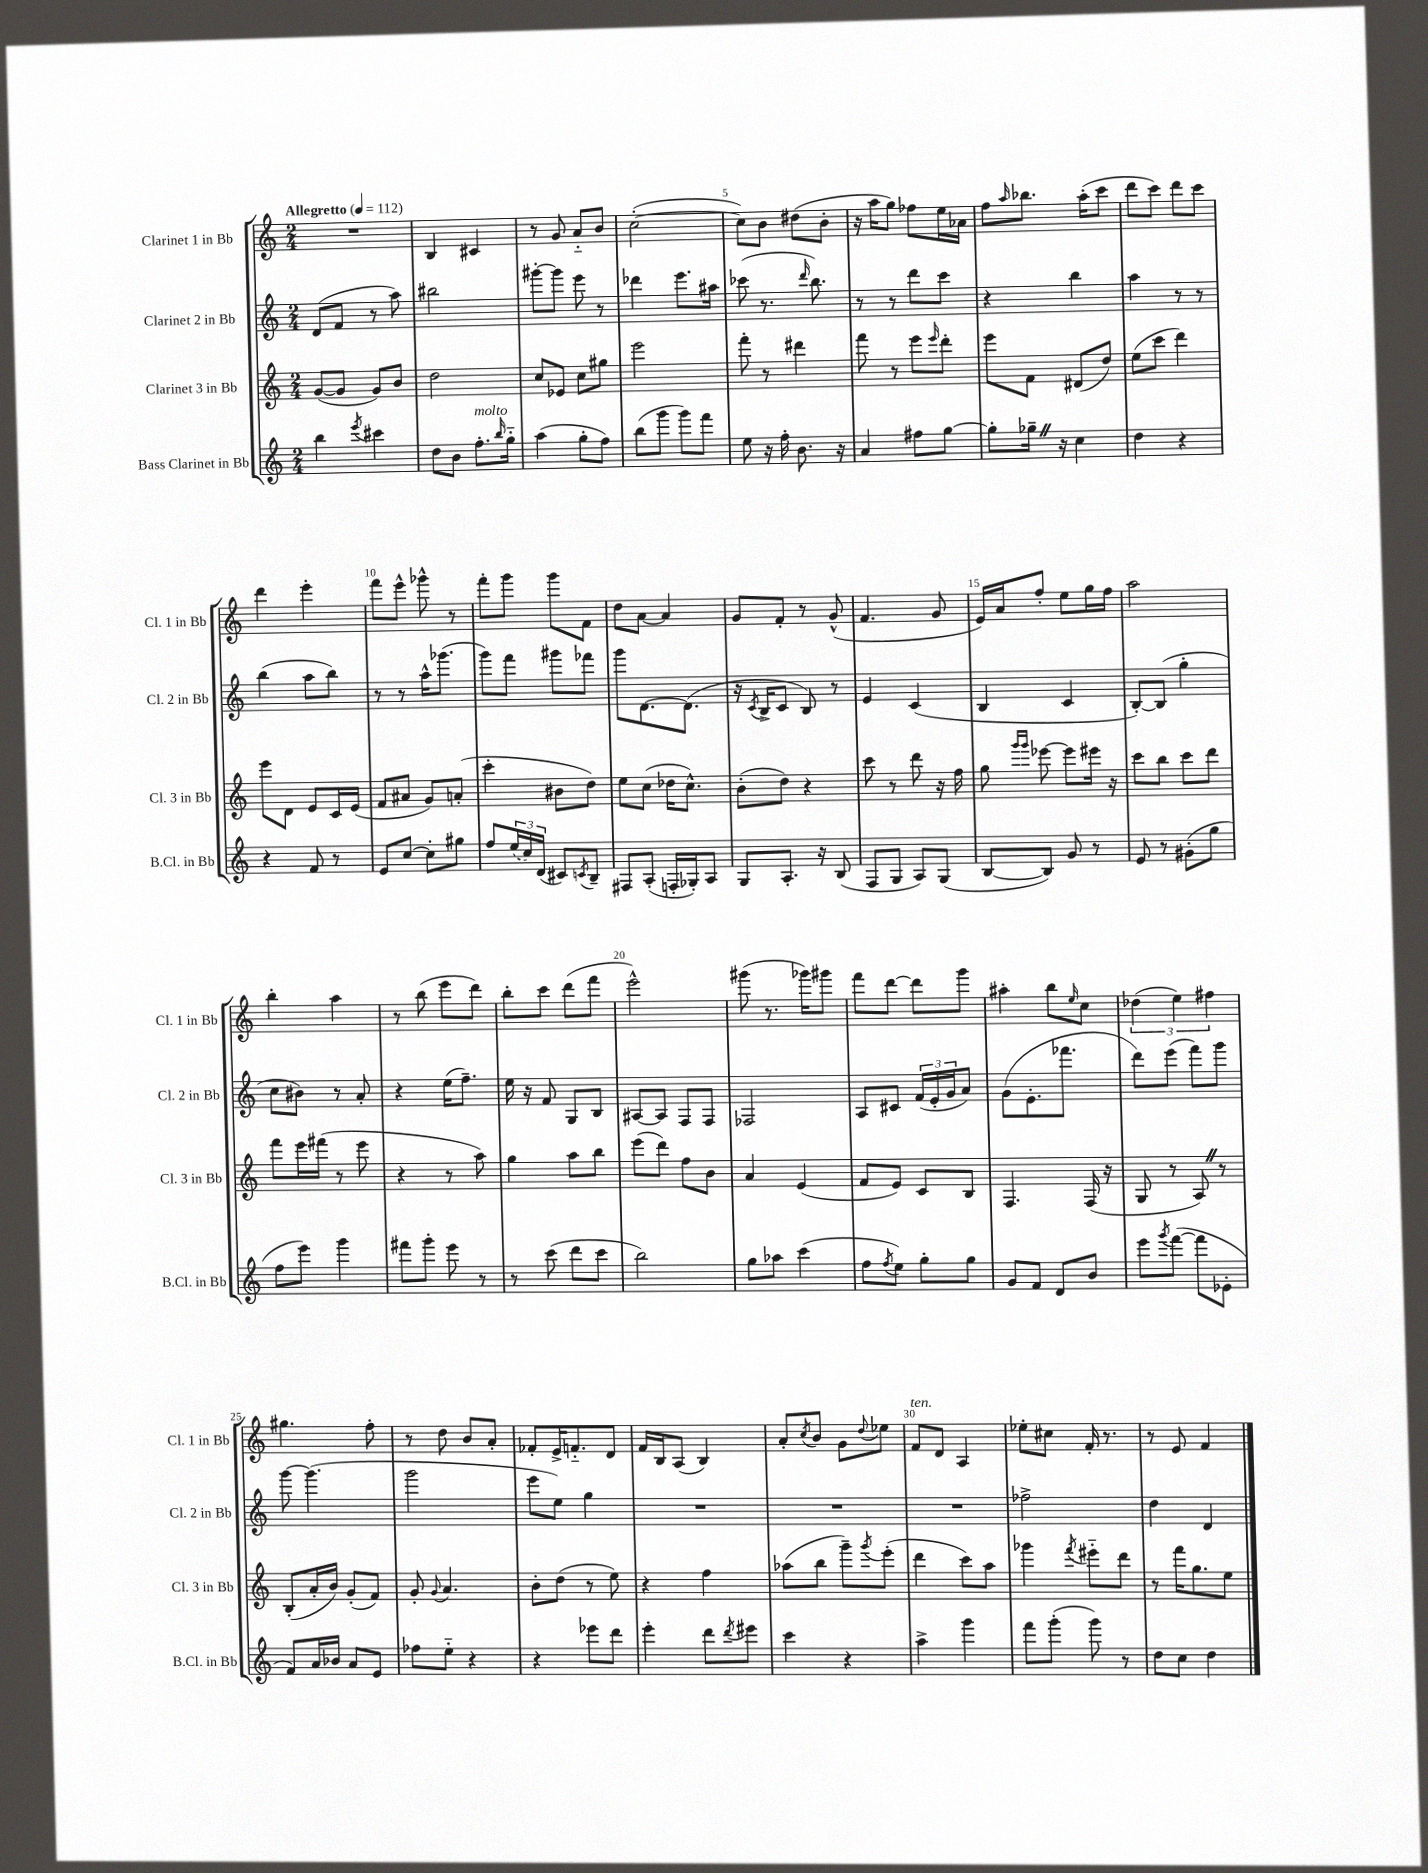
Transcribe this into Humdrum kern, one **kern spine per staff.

**kern	**kern	**kern	**kern
*part4	*part3	*part2	*part1
*staff4	*staff3	*staff2	*staff1
*I"Bass Clarinet in Bb	*I"Clarinet 3 in Bb	*I"Clarinet 2 in Bb	*I"Clarinet 1 in Bb
*I'B.Cl. in Bb	*I'Cl. 3 in Bb	*I'Cl. 2 in Bb	*I'Cl. 1 in Bb
*clefG2	*clefG2	*clefG2	*clefG2
*k[]	*k[]	*k[]	*k[]
*M2/4	*M2/4	*M2/4	*M2/4
*MM112	*MM112	*MM112	*MM112
=1	=1	=1	=1
!	!	!	!LO:TX:a:B:t=Allegretto
4bb\	([8g/L	(8d/L	2r
.	8g/J]	8f/J	.
8qeee/	.	.	.
4ccc#X\	8g/L)	8r	.
.	8b/J	8aa\)	.
=2	=2	=2	=2
8dd\L	2dd\	2bb#X\	4B/
8b\J	.	.	.
!LO:TX:a:i:t=molto	!	!	!
8.ff'\L	.	.	4c#X/
16qqbb/	.	.	.
16gg\Jk	.	.	.
=3	=3	=3	=3
(4aa\	8cc/L	[8ggg#X'\L	8r
.	8e-X/J	8ggg#\J]	8g/
8gg'\L	8cc\L	8eee\	8a/L
8ff\J)	8gg#X\J	8r	8b/J
=4	=4	=4	=4
(8bb\L	2eee\	4ddd-X\	([2cc'\
8ggg\J	.	.	.
8ggg\L)	.	8.eee\L	.
8fff\J	.	.	.
.	.	16aa#X\Jk	.
=5	=5	=5	=5
8ee\	8fff'\	(8ccc-X\	8cc\L])
16r	8r	8.r	8b\J
16ff'\	.	.	.
8.b\	4ddd#X\	.	(8dd#X\L
.	.	16qqddd/	.
.	.	8.bb\)	.
.	.	.	8b'\J
16r	.	.	.
=6	=6	=6	=6
4a/	8fff\	8r	16r
.	.	.	16aa\KL
.	8r	8r	8gg\J)
8ff#X\L	8eee\L	8ddd\L	8ff-X\L
.	16qqeee/	.	.
[8gg\J	8ddd'\J	8ccc\J	16ee\L
.	.	.	16a-X\JJ
=7	=7	=7	=7
8gg'\L]	8eee\L	4r	8ff\L
.	.	.	16qqaa/
16gg-X~Z\Jk	8f\J	.	8.bb-X\J
16r	.	.	.
4cc\	(8d#X/L	4bb\	.
.	.	.	(16aa'\KL
.	8dd/J)	.	8ccc\J
=8	=8	=8	=8
4dd\	(8ee\L	4aa\	8ddd\L
.	8ccc\J	.	8ccc\J)
4r	4ddd\)	8r	8ddd\L
.	.	8r	8ccc\J
!!LO:LB:g=z
=9	=9	=9	=9
4r	8eee\L	(4bb\	4ddd\
.	8d\J	.	.
8f/	8e/L	8aa\L	4eee'\
8r	16c/L	8bb\J)	.
.	(16e/JJ	.	.
=10	=10	=10	=10
8e/L	8f/L	8r	8fff\L
[8cc/J	8a#X/J	8r	8eee^^\J
8cc'\L]	8g/L)	16aa^^\KL	8ggg-X^^\
.	.	(8.ggg-X\J	.
8gg#X\J	(8an'/J	.	8r
=11	=11	=11	=11
8ff/L	4ccc'\	8ggg\L)	8fff'\L
(24ee/L	.	8fff\J	8ggg\J
24cc/)	.	.	.
(24d/JJ	.	.	.
8c#X/L)	8b#X\L	8ggg#X\L	8ggg\L
8qcn/	.	.	.
8B~/J	8dd\J)	8fff-X\J	8f\J
=12	=12	=12	=12
8F#X/L	8ee\L	8ggg\L	8dd\L
(8A'/J	(8cc\J	[8.d\	[8a\J
16Fn'/LL	16dd-X\KL	.	4a/]
16G-X'/J)	8.cc^^\J)	(8.d\J]	.
8A/J	.	.	.
=13	=13	=13	=13
8G/L	(8b'\L	16r	8g/L
.	.	8qc/	.
.	.	16B^/KL	.
8.A'/J	8dd\J)	8c/J	8f'/J
.	4r	8B/)	8r
16r	.	.	.
(8B/	.	8r	(8g^^/
=14	=14	=14	=14
8F/L	8ccc\	4e/	4.f/
8G/J	8r	.	.
8A/L)	8ddd\	(4c/	.
(8G/J	16r	.	8g/
.	16ff\	.	.
=15	=15	=15	=15
[8B/L	8gg\	4B/	16e/LL)
.	.	.	16a/J
.	16qqggg/LL	.	.
.	16qqggg/JJ	.	.
8B/J])	[8eee-X\	.	8ff'/J
8g/	8eee-\L]	4c/	8ee\L
8r	16eee#X\Jk	.	16gg\L
.	16r	.	16ff\JJ
=16	=16	=16	=16
8e/	8ccc\L	[8B'/L)	2aa\
8r	8bb\J	(8B/J]	.
(8g#X'\L	8ccc\L	4gg'\	.
8gg\J	8ddd\J	.	.
!!LO:LB:g=z
=17	=17	=17	=17
8ff\L	8fff\L	8cc\L	4bb'\
8eee\J)	16eee\L	8b#X\J)	.
.	(16fff#X\JJ	.	.
4ggg\	8r	8r	4aa\
.	8eee\	8a'/	.
=18	=18	=18	=18
8fff#X\L	4r	4r	8r
8ggg'\J	.	.	(8bb\
8eee\	8r	(16ee\KL	8eee\L
.	.	8.ff~\J)	.
8r	8aa\)	.	8ddd\J)
=19	=19	=19	=19
8r	4gg\	16ee\	8bb'\L
.	.	16r	.
(8ccc\	.	8f/	8ccc\J
8ddd\L	8aa\L	8G/L	(8ddd\L
8ccc\J	8bb\J	8B/J	8fff\J
=20	=20	=20	=20
2bb\)	(8eee\L	[8A#X/L	2eee^^\)
.	8ddd\J)	8A#/J]	.
.	8ff\L	8F/L	.
.	8b\J	8F/J	.
=21	=21	=21	=21
8gg\L	4a/	2F-X/	(8ggg#X\
8aa-X\J	.	.	8.r
(4ccc\	(4e/	.	.
.	.	.	16ggg-X\KL)
.	.	.	8ggg#X\J
=22	=22	=22	=22
8ff\L	8f/L	8A/L	8fff\L
8qff/	.	.	.
8ee\J)	8e/J)	8c#X/J	[8ddd\J
8gg'\L	8c/L	(24f/LL	8ddd\L]
.	.	24e'/	.
.	.	24g/J	.
8gg\J	8B/J	8a/J)	8ggg\J
=23	=23	=23	=23
8g/L	4.F/	(8g\L	4aa#X'\
8f/J	.	8.e'\	.
8d/L	.	.	8bb\L
.	.	8.fff-X\J	.
.	.	.	16qqee/
8b/J	(16F/	.	8cc\J
.	16r	.	.
=24	=24	=24	=24
8eee\L	8G/	8ddd\L)	(6dd-X\
8qggg/	.	.	.
([8fff\J	8r	(8eee\J	.
.	.	.	6ee\)
8fff\L]	8AZ/)	8fff\L)	.
.	.	.	6ff#X\
8e-X'\J	8r	8ggg\J	.
!!LO:LB:g=z
=25	=25	=25	=25
8f/L)	(8B'/L	[8ggg\	4.gg#X\
16a/L	16a'/L	(4.ggg\]	.
16b-X/JJ	16b/JJ)	.	.
8a/L	(8g'/L	.	.
8e/J	8f/J)	.	8ff'\
=26	=26	=26	=26
8ff-X\L	8g'/	2ggg\	8r
.	8qqg/	.	.
8ee\J	4.a/	.	8dd\
4r	.	.	8b/L
.	.	.	8a'/J
=27	=27	=27	=27
4r	8b'\L	8eee\L	8f-X'/L
.	(8dd\J	8ee\J)	16e^/K
.	.	.	8.fn/
8eee-X\L	8r	4gg\	.
8ddd\J	8ee\)	.	8d/J
=28	=28	=28	=28
4eee'\	4r	2r	16f/LL
.	.	.	16B/J
.	.	.	(8A/J
8ddd\L	4ff\	.	4B/)
8qddd/	.	.	.
8eee#X\J	.	.	.
=29	=29	=29	=29
4ccc\	(8aa-X\L	2r	8a'/L
.	.	.	8qcc/
.	8bb\J	.	8b/J
4r	8ggg~\L)	.	8g\L
.	8qggg/	.	8qqdd/
.	(8eee'\J	.	8ee-X\J
=30	=30	=30	=30
!	!	!	!LO:TX:a:i:t=ten.
4aa^\	4ddd\	2r	8f/L
.	.	.	8d/J
4ggg\	8ccc\L)	.	4A/
.	8aa\J	.	.
=31	=31	=31	=31
8fff\L	4ggg-X\	2ff-X^\	8ee-X'\L
(8ggg'\J	.	.	8cc#X\J
.	8qfff/	.	.
8ggg\)	8eee#X\L	.	16f'/
.	.	.	8.r
8r	8ddd\J	.	.
=32	=32	=32	=32
8dd\L	8r	4dd\	8r
8cc\J	16fff\KL	.	8e/
.	8.gg\	.	.
4dd\	.	4d/	4f/
.	8ee\J	.	.
==	==	==	==
*-	*-	*-	*-
